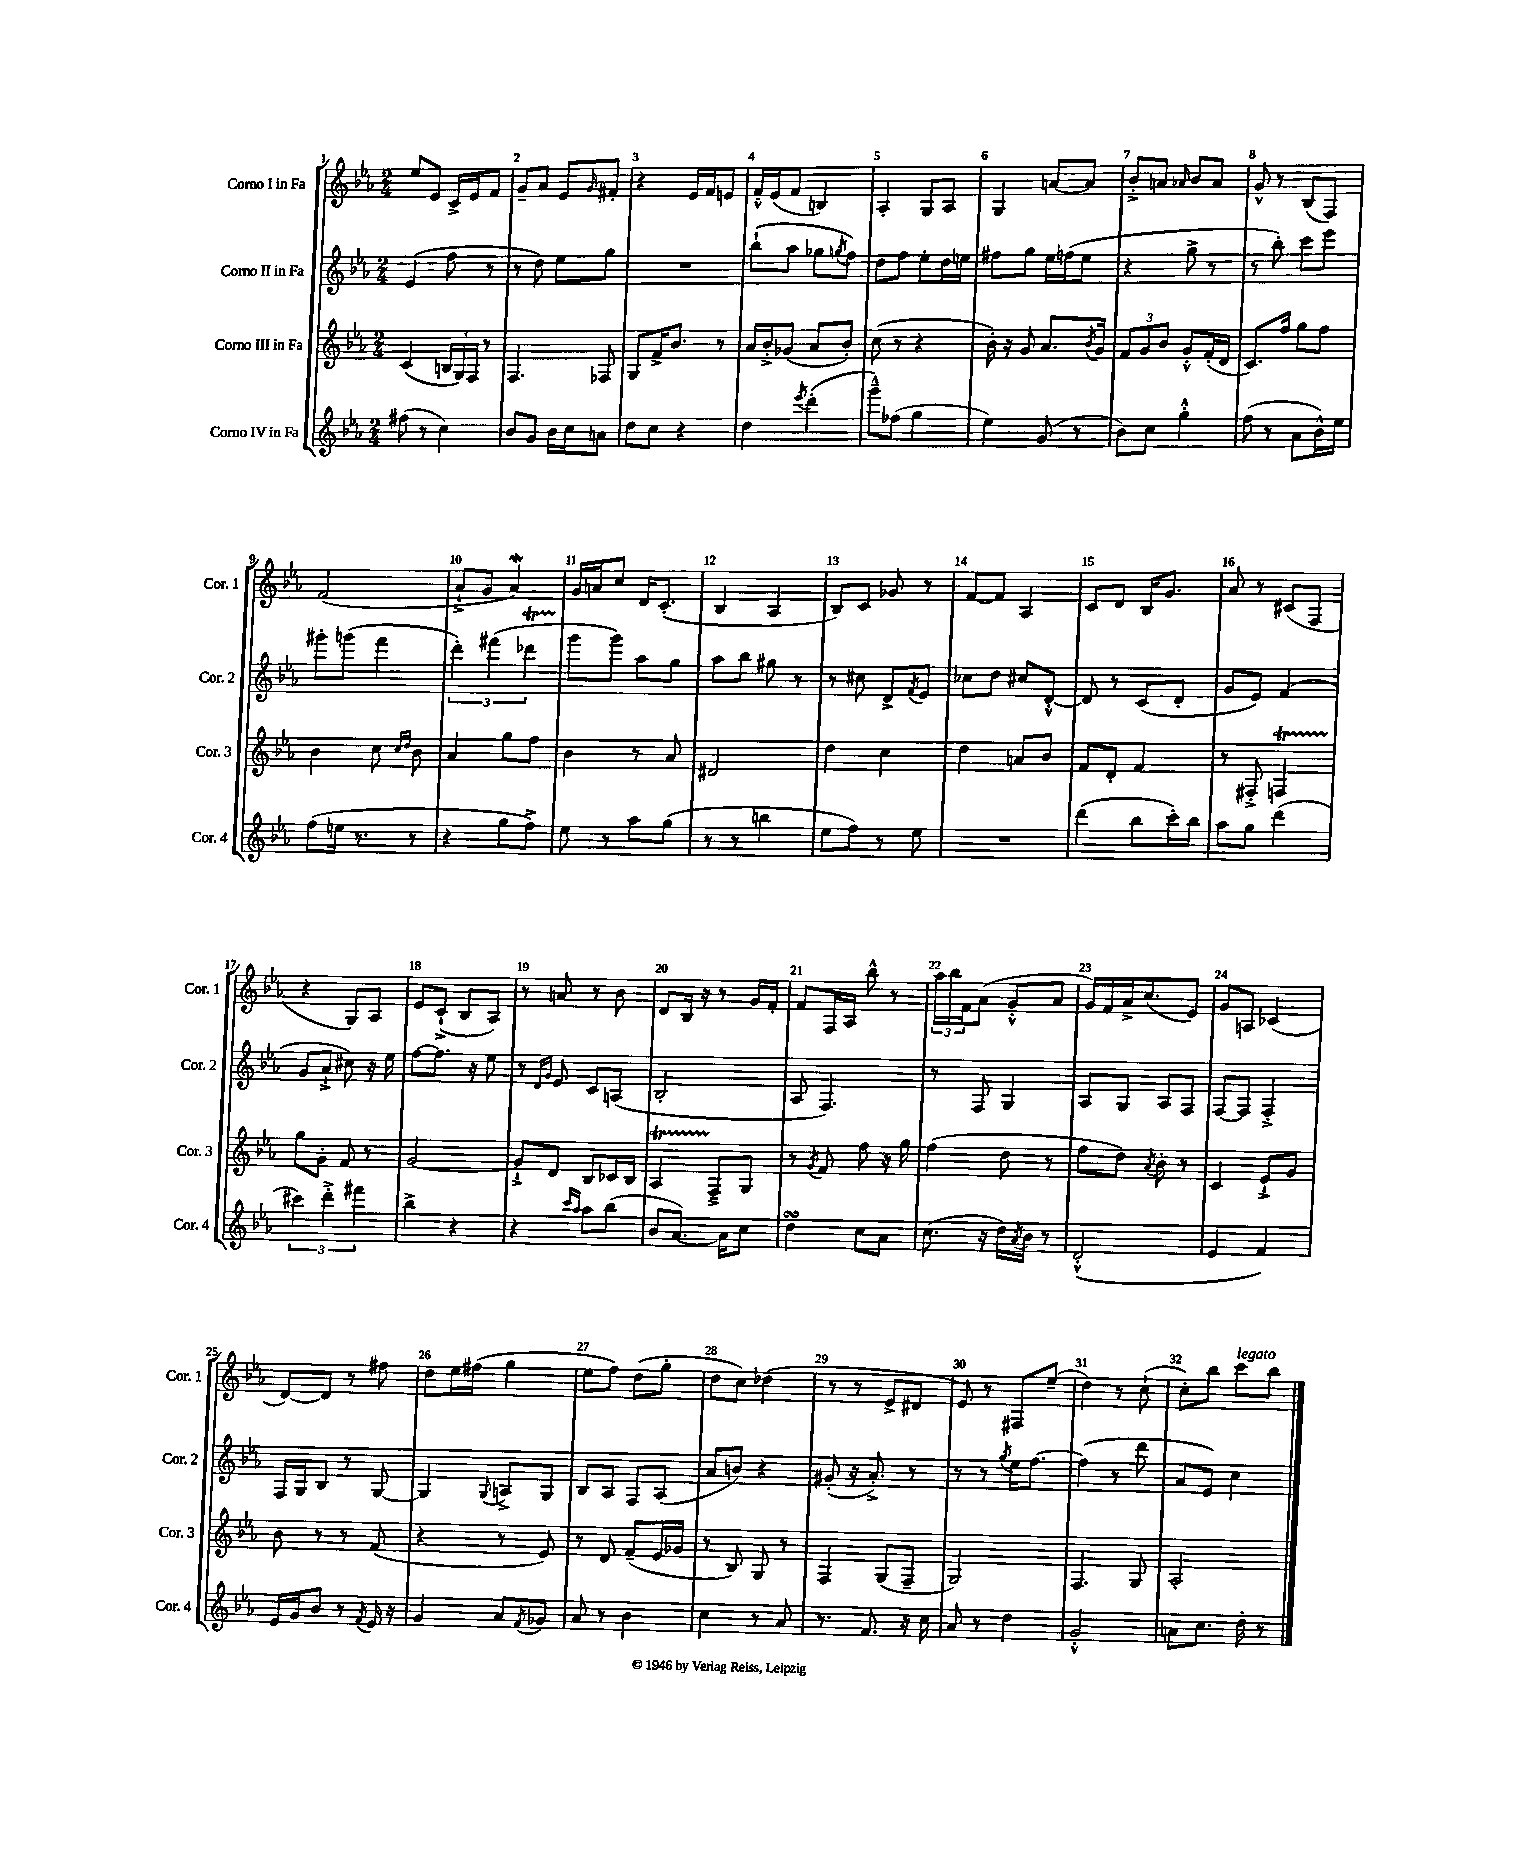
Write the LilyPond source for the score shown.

<<
\new StaffGroup <<
\new Staff = "s0" \with { instrumentName = "Corno I in Fa" shortInstrumentName = "Cor. 1" } {
    \clef treble \key ees \major \numericTimeSignature \time 2/4
    ees''8 ees'8 c'16-> ees'16 f'8 |
    g'8-- aes'8 ees'8 \grace { g'16 } fis'8-. |
    r4 ees'16 f'16 e'8 |
    f'16-.-^ ees'16( f'8 b4) |
    aes4-. g8 aes8 |
    g4 a'8~ a'8 |
    bes'8-.-> a'8 \grace { aes'16 } bes'8 aes'8 |
    g'8-^ r8 bes8( f8) |
    f'2( |
    aes'8-!-> g'8 aes'4\mordent) |
    g'16 a'16 c''8 d'16 c'8.-.( |
    bes4 aes4 |
    bes8) c'8 ges'8 r8 |
    f'8~ f'8 aes4 |
    c'8 d'8 bes16 g'8. |
    aes'8 r8 cis'8( f8 |
    r4 g8) aes8 |
    ees'8 c'8-!->( bes8 aes8) |
    r8 a'8 r8 bes'8 |
    d'8 bes16 r16 r8 g'16 f'16-. |
    f'8 f16 aes16 bes''8-^ r8 |
    \tuplet 3/2 { aes''16 bes''16 f'16 } aes'8( g'8-.-^ aes'8 |
    g'16) f'16 aes'16-> c''8.( ees'8) |
    g'8 a8 ces'4( |
    d'8~) d'8 r8 fis''8 |
    d''8 ees''16 fis''16( g''4 |
    ees''8 f''8) d''8( g''8-. |
    d''8 c''8) des''4( |
    r8 r8 ees'8-> dis'8 |
    ees'8) r8 fis8 ees''8--( |
    d''4) r8 c''8-!( |
    c''8-.) bes''8 c'''8^\markup { \italic "legato" } bes''8 \bar "|." |
}
\new Staff = "s1" \with { instrumentName = "Corno II in Fa" shortInstrumentName = "Cor. 2" } {
    \clef treble \key ees \major \numericTimeSignature \time 2/4
    ees'4( f''8 r8 |
    r8 d''8) ees''8 g''8 |
    R2 |
    bes''8-!( aes''8 ges''8 \acciaccatura { g''8 } f''8) |
    d''8 f''8 ees''8-. d''16 e''16 |
    fis''8 g''8 ees''16 f''16( ees''8 |
    r4 g''8-> r8 |
    r8 bes''8-.) c'''8 ees'''8 |
    gis'''8-. g'''8( f'''4 |
    \tuplet 3/2 { d'''4-.) fis'''4( des'''4\startTrillSpan } |
    g'''8\stopTrillSpan g'''8) aes''8 g''8 |
    aes''8 bes''8 gis''8 r8 |
    r8 cis''8 d'8-> \acciaccatura { f'8 } ees'8 |
    ces''8 d''8 cis''8 d'8~-.-^ |
    d'8 r8 c'8( d'8-. |
    g'8 ees'8) f'4( |
    g'8 aes'8-!-> cis''8) r16 ees''16 |
    f''8~ f''8. r16 ees''8 |
    r8 \grace { d'16 g'16 } ees'8 c'8 a8( |
    bes2-. |
    aes8 f4.) |
    r8 f8 g4 |
    aes8 g8 aes8 f8 |
    f8~ f8 f4-.-> |
    f16 g16 bes8 r8 g8~ |
    g4 \appoggiatura { g8 } a8-> g8 |
    bes8 aes8 f8 aes8( |
    aes'8 b'8) r4 |
    gis'8-.( r16 aes'8.-.->) r8 |
    r8 r8 \acciaccatura { g''8 } ees''16 f''8.~ |
    f''4( r8 d'''8 |
    aes'8 ees'8) c''4 \bar "|." |
}
\new Staff = "s2" \with { instrumentName = "Corno III in Fa" shortInstrumentName = "Cor. 3" } {
    \clef treble \key ees \major \numericTimeSignature \time 2/4
    c'4( \tuplet 3/2 { b16 g16) f16 } r8 |
    f4. fes8 |
    g8 f'16-> bes'8. r8 |
    aes'16 bes'16-.-> ges'8( aes'8 bes'8-.) |
    c''8( r8 r4 |
    bes'16-.) r16 g'8 aes'8. \acciaccatura { bes'8 } g'16 |
    \tuplet 3/2 { f'8 g'8 bes'8 } g'8-.-^ f'16-.( d'16 |
    c'8.) f''16 g''8 f''8 |
    bes'4 c''8 \grace { c''16 d''16 } bes'8 |
    aes'4 g''8 f''8 |
    bes'4 r8 aes'8 |
    dis'2 |
    d''4 c''4 |
    d''4 a'8 bes'8 |
    f'8 d'8-. f'4 |
    r8 fis8-.-> f4\startTrillSpan |
    g''8\stopTrillSpan g'8-. f'8 r8 |
    g'2~ |
    g'8-!-> d'8 bes8 ces'16 bes16 |
    aes4\startTrillSpan f8--->\stopTrillSpan g8 |
    r8 \acciaccatura { g'8 } f'8 f''8 r16 g''16 |
    f''4( d''8 r8 |
    f''8 d''8) \acciaccatura { aes'8 } bes'8-. r8 |
    c'4 ees'8-!-> g'8 |
    bes'8 r8 r8 f'8( |
    r4 r8 ees'8) |
    r8 d'8 f'8--( ees'16 ges'16 |
    r8 bes8) g8 r8 |
    f4 g8( f8-- |
    g2) |
    f4. g8 |
    aes2-. \bar "|." |
}
\new Staff = "s3" \with { instrumentName = "Corno IV in Fa" shortInstrumentName = "Cor. 4" } {
    \clef treble \key ees \major \numericTimeSignature \time 2/4
    fis''8( r8 c''4) |
    bes'8 g'8 bes'16 c''16 a'8 |
    d''8 c''8 r4 |
    d''4 \acciaccatura { ees'''8 } d'''4-.( |
    g'''8---^) fes''8( g''4 |
    ees''4) g'8( r8 |
    bes'8) c''8 g''4-.-^ |
    f''8( r8 aes'8 bes'16-^) ees''16 |
    f''8( e''16 r8. r8 |
    r4 g''8 f''8->) |
    ees''8 r8 aes''8 g''8( |
    r8 r8 b''4 |
    ees''8 f''8) r8 ees''8 |
    R2 |
    d'''4( bes''8 c'''16-.) bes''16 |
    aes''8 g''8 d'''4( |
    \tuplet 3/2 { cis'''4) d'''4-.-> fis'''4 } |
    bes''4-> r4 |
    r4 \grace { c'''16 aes''16 } aes''8 bes''8( |
    bes'8 aes'8.~) aes'16 c''8 |
    d''4\turn c''8 aes'8 |
    c''8.( r16 d''16) \acciaccatura { aes'8 } bes'16 r8 |
    d'2-.-^( |
    ees'4 f'4) |
    ees'16 g'16 bes'8 r8 \acciaccatura { f'8 } ees'16 r16 |
    g'4 aes'8 \acciaccatura { f'8 } ges'8 |
    aes'8 r8 bes'4 |
    c''4 r8 aes'8 |
    r8. f'8. r16 c''16 |
    aes'8 r8 d''4 |
    g'2-.-^ |
    a'8 c''8. d''16-. r8 \bar "|." |
}
>>
>>
\layout { \context { \Score \override BarNumber.break-visibility = ##(#f #t #t) barNumberVisibility = #all-bar-numbers-visible } }
